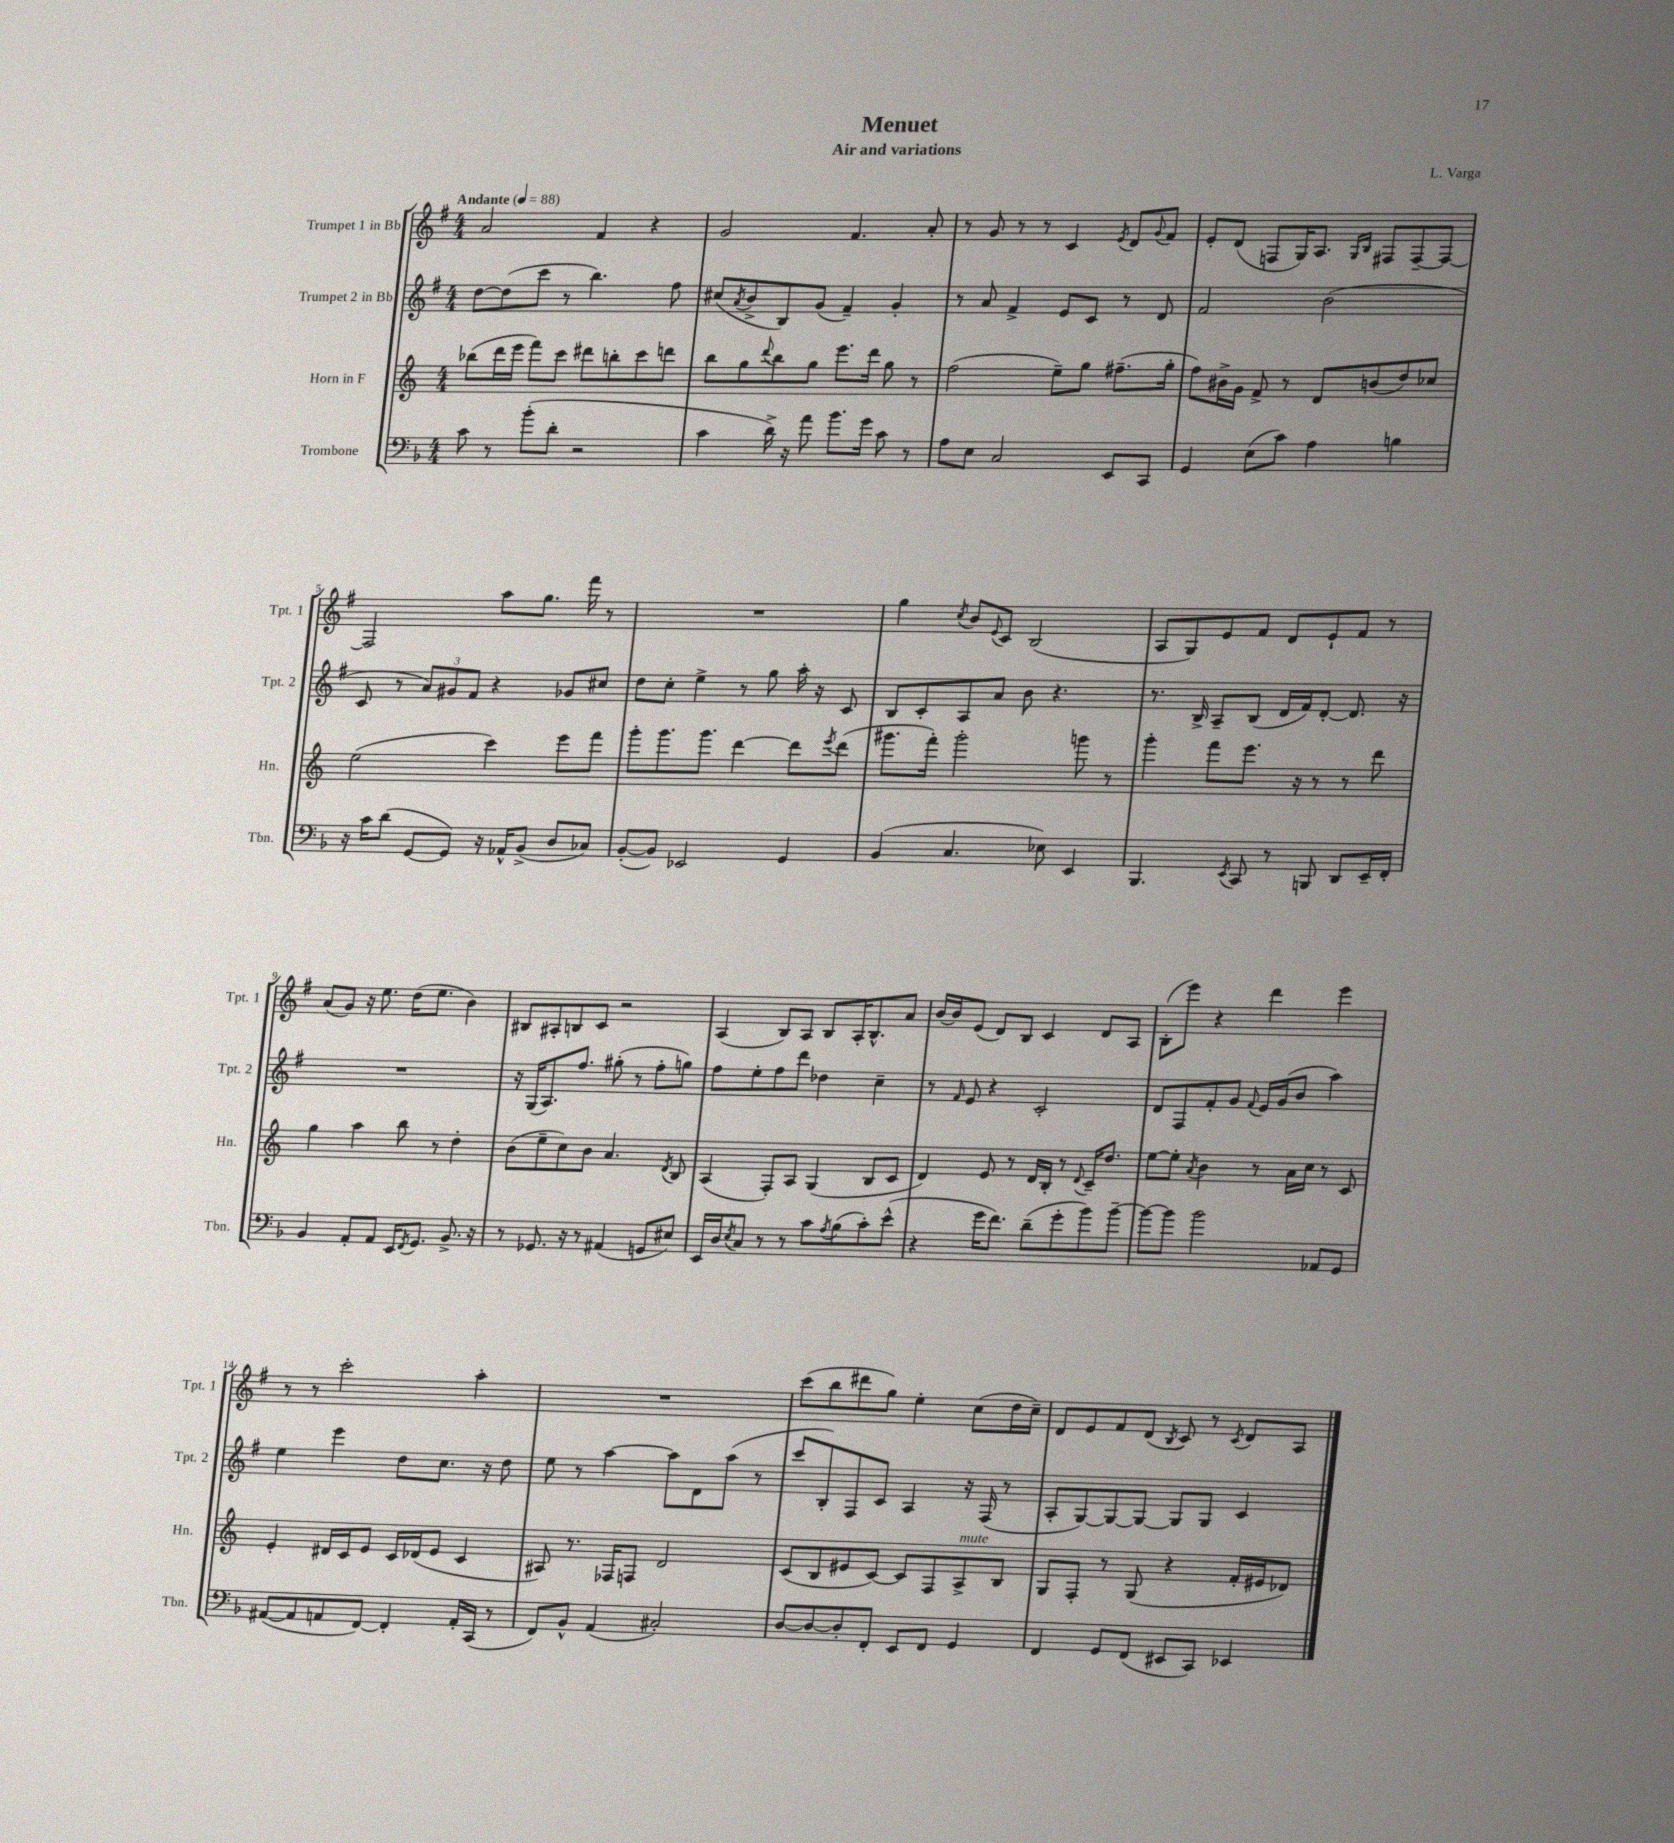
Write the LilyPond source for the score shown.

\header { title = "Menuet" composer = "L. Varga" subtitle = "Air and variations" }
<<
\new StaffGroup <<
\new Staff = "s0" \with { instrumentName = "Trumpet 1 in Bb" shortInstrumentName = "Tpt. 1" } {
    \clef treble \key g \major \numericTimeSignature \time 4/4 \tempo "Andante" 4 = 88
    a'2 fis'4 r4 |
    g'2 fis'4. a'8-. |
    r8 g'8 r8 r8 c'4 \acciaccatura { e'8 } d'8 \appoggiatura { g'8 } fis'8 |
    e'8-. d'8( f8 g16) a8. \grace { g16 b16 } fis8 fis8~-- fis8~ |
    fis2 a''8 g''8. fis'''16 r8 |
    R1 |
    g''4 \acciaccatura { c''8 } b'8 \appoggiatura { e'8 } c'8 b2( |
    a8 g8) e'8 fis'8 d'8 e'8-! fis'8 r8 |
    a'8( g'8) r16 e''8. d''16( e''8. b'4) |
    bis8 ais8-. b8 c'8 r2 |
    a4( b8) a8 b8 a16-. b8.-^ a'8 |
    b'16~ b'16 e'8( d'8) b8 c'4 d'8 a8 |
    b8-.( e'''8) r4 d'''4 e'''4 |
    r8 r8 c'''2-. a''4-. |
    R1 |
    c'''8( b''8 dis'''8 g''8) e''4-. c''8( d''16 c''16--) |
    d'8 e'8 fis'8 d'8( \acciaccatura { b8 } c'8) r8 \acciaccatura { c'8 } d'8 a8 \bar "|." |
}
\new Staff = "s1" \with { instrumentName = "Trumpet 2 in Bb" shortInstrumentName = "Tpt. 2" } {
    \clef treble \key g \major \numericTimeSignature \time 4/4
    d''8~ d''8( c'''8 r8 b''4.) fis''8 |
    cis''8( \acciaccatura { a'8 } b'8-> b8) g'8( fis'4--) g'4-. |
    r8 a'8 fis'4-> e'8 c'8 r8 d'8 |
    fis'2 b'2( |
    c'8 r8 \tuplet 3/2 { a'8) gis'8 fis'8 } r4 ges'8 cis''8 |
    d''8 c''8-. e''4-> r8 g''8 a''16-. r16 c'8 |
    b8 c'8-. a8 a'8 b'8 r4. |
    r8. b16-> a8-- b8( d'16 fis'16) d'8~-. d'8. r16 |
    R1 |
    r16 g16( a8.) fis''8. gis''8-.( r8 fis''8-. g''8) |
    fis''8 e''8-. fis''8 d'''8 des''4 c''4-- |
    r8 \grace { fis'16 } e'8 r4 c'2-. |
    d'8 fis8 fis'8-. g'8 \appoggiatura { fis'8 } e'16 g'16( b'8 a''4) |
    e''4 e'''4 d''8 c''8. r16 d''8 |
    e''8 r8 a''4~ a''8 d'8 a''8( r8 |
    c'''8 b8-.) fis8 c'8 a4 r16 fis16( r8 |
    a8-. g8~) g8~ g8~ g8 g8 c'4 \bar "|." |
}
\new Staff = "s2" \with { instrumentName = "Horn in F" shortInstrumentName = "Hn." } {
    \clef treble \key c \major \numericTimeSignature \time 4/4
    bes''8( d'''16 e'''16 f'''8) c'''8 dis'''8 b''8-. c'''8 d'''8 |
    b''8 g''8 \appoggiatura { d'''8 } b''8 g''8 e'''8. d'''16 g''8 r8 |
    f''2( e''8--) g''8 fis''8.--( g''16-. |
    f''8) bis'16-> g'16 f'8-> r8 d'8 b'8( d''8) ces''8 |
    e''2( c'''4) e'''8 f'''8 |
    g'''8-. g'''8. g'''8. d'''4~ d'''8 \acciaccatura { e'''8 } d'''8( |
    gis'''8. f'''16-.) gis'''2-. g'''8 r8 |
    g'''4-. f'''8 e'''8. r16 r8 r8 d'''8 |
    g''4 a''4 b''8 r8 d''4-. |
    b'8( e''8-- c''8) b'8 a'4. \acciaccatura { d'8 } b8 |
    a4( f8-.) a8 g4( b8 c'8 |
    d'4) e'8 r8 d'16 b16-. r8 \appoggiatura { d'8 } c'16-- d''8. |
    e''8~ e''8-. \acciaccatura { a'8 } b'4 r8 a'16 c''16 r8 c'8 |
    e'4-. dis'16 c'16 e'8 c'16 des'16( e'8 c'4 |
    ais8) r8. fes16 f8 d'2 |
    c'8( b8 eis'8 c'8~) c'8 f8 a8->^\markup { \italic "mute" } b8 |
    g8 f8-. r8 g8( r4 f'16-. eis'16 des'8) \bar "|." |
}
\new Staff = "s3" \with { instrumentName = "Trombone" shortInstrumentName = "Tbn." } {
    \clef bass \key f \major \numericTimeSignature \time 4/4
    c'8 r8 bes'8-.( d'8-. r2 |
    c'4 d'16->) r16 a'8 bes'8. g'16 c'8 r8 |
    a8 e8 c2 e,8 c,8 |
    g,4 e8( c'8) a4 b4 |
    r16 c'16 d'8( g,8~ g,8) r16 aes,16-^ bes,8->( d8 ces8) |
    bes,8~-.( bes,8) ees,2 g,4 |
    bes,4( c4. ees8) e,4 |
    bes,,4. \acciaccatura { e,8 } c,8 r8 b,,8 d,8 e,16-- f,16-. |
    bes,4 a,8-. a,8 e,16 \acciaccatura { f,8 } g,8. bes,8.-> r16 |
    r8 ges,8. r16 r8 ais,4( g,8 eis8) |
    e,16 d16 \acciaccatura { e8 } c8 r8 r8 c'8 \acciaccatura { a8 } bes8( c'8-.) e'8-^( |
    r4 g'16 f'8.) d'8--( g'8-. bes'8) bes'8~-- |
    bes'8~ bes'8 bes'2 aes,8 g,8 |
    ais,8~( ais,8 a,8 f,8~) f,4-. a,16-. c,16( r8 |
    f,8) bes,8-^ a,4( cis2-.) |
    d8~ d8~ d8-. f,8-. e,8 f,8 g,4 |
    f,4 g,8 f,8( eis,8 c,8) ees,4 \bar "|." |
}
>>
>>
